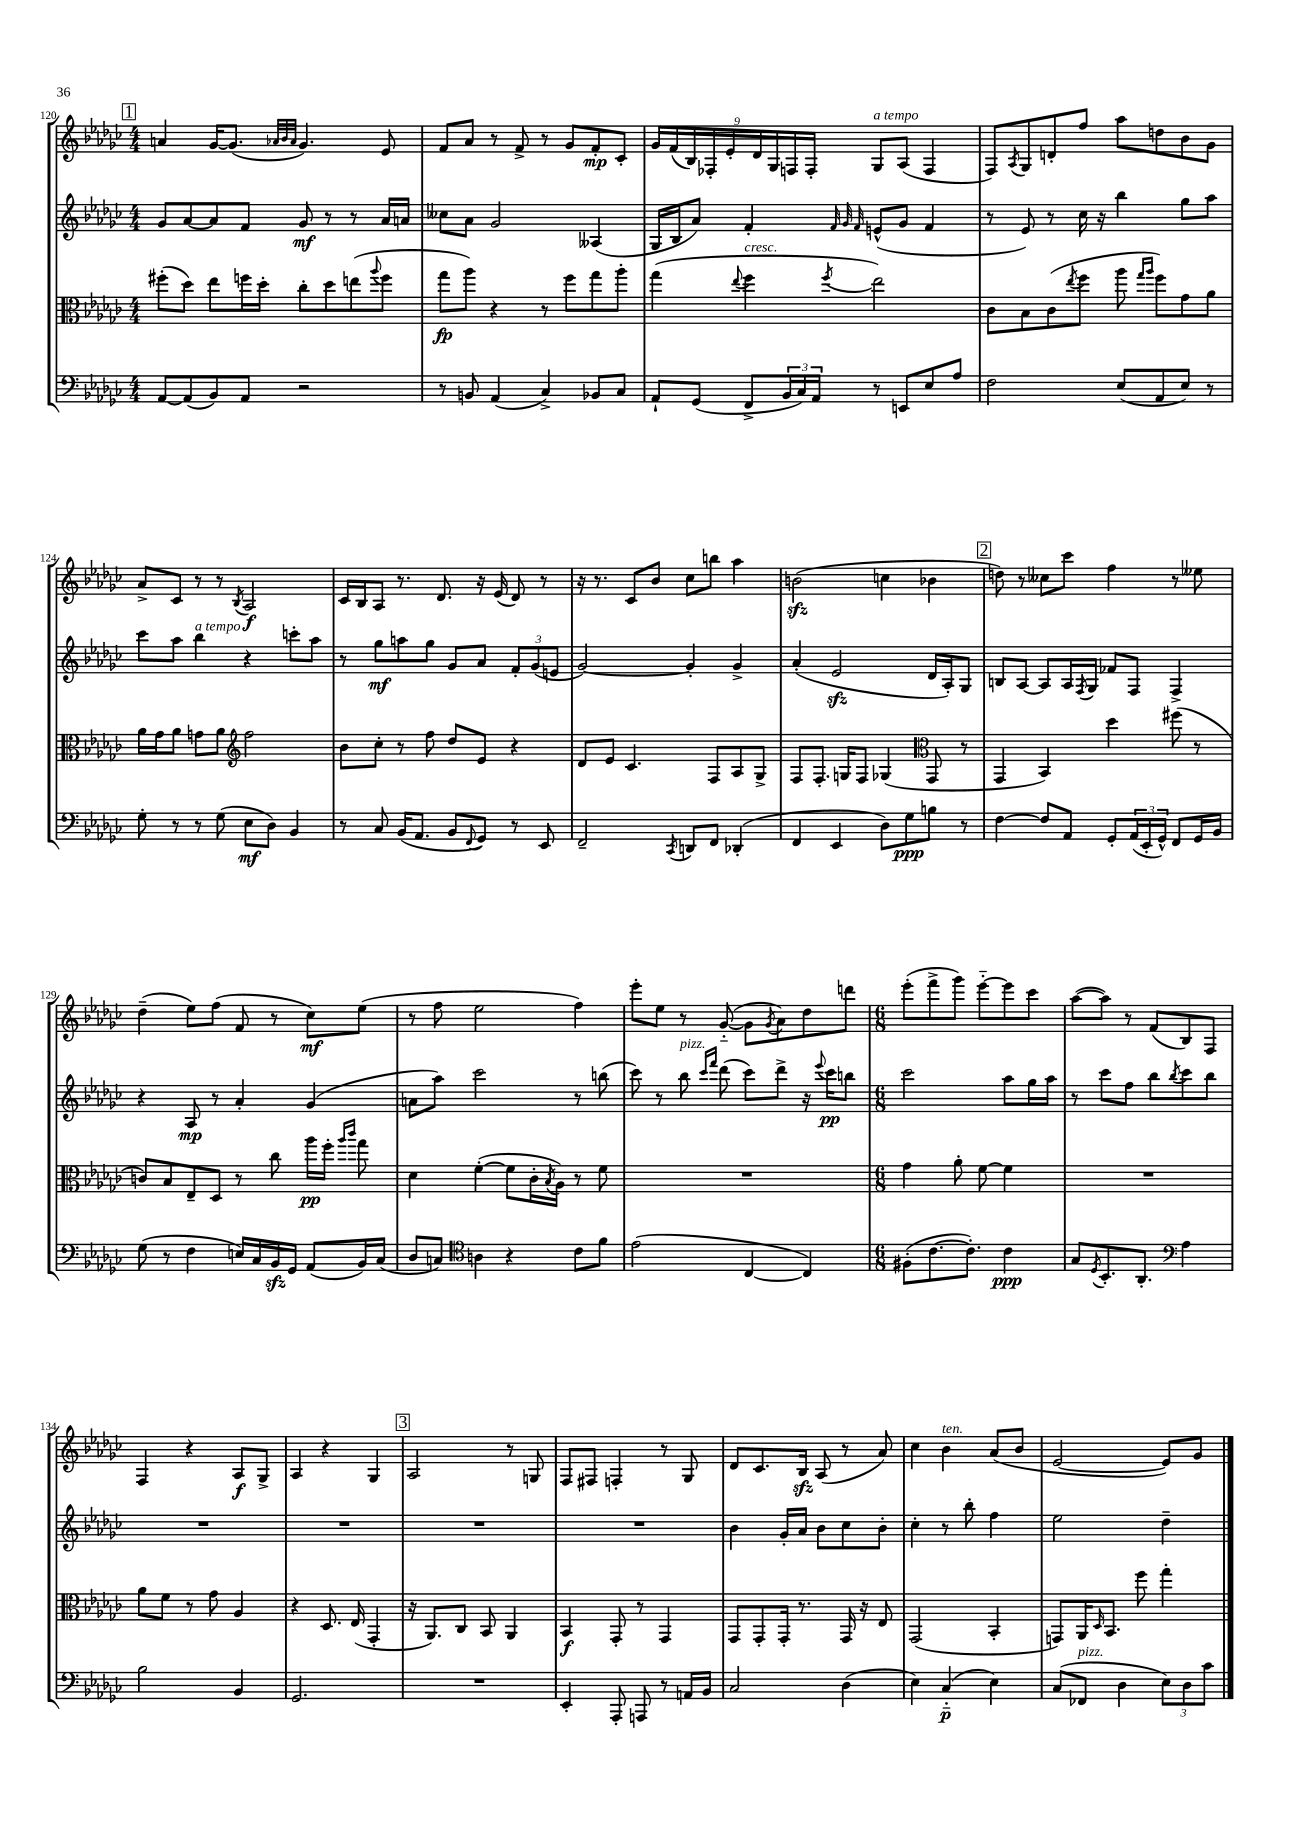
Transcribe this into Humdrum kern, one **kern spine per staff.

**kern	**kern	**kern	**kern
*staff4	*staff3	*staff2	*staff1
*clefF4	*clefC3	*clefG2	*clefG2
*k[b-e-a-d-g-c-]	*k[b-e-a-d-g-c-]	*k[b-e-a-d-g-c-]	*k[b-e-a-d-g-c-]
*M4/4	*M4/4	*M4/4	*M4/4
[8AA-	(8ff#'	8g-	4a
(8AA-]	8dd-)	[8a-	.
8BB-)	8ee-	8a-]	[16g-
.	.	.	(8.g-]
8AA-	16ff	8f	.
.	16dd-'	.	.
.	.	.	32qqa-
.	.	.	32qqb-
.	.	.	32qqa-
2r	8cc-'	8g-	4.g-)
.	8dd-	8r	.
.	(8ee	8r	.
.	8qqaa-	.	.
.	8ff	16a-	8e-
.	.	16a	.
=	=	=	=
8r	8gg-	8cc--	8f
8BB	8aa-)	8a-	8a-
(4AA-	4r	2g-	8r
.	.	.	8f^
4C-^)	8r	.	8r
.	8ff	.	8g-
8BB-	8gg-	(4A--	8f'
8C-	8aa-'	.	8c-'
=	=	=	=
8AA-`	(4gg-	16G-	18g-
.	.	.	(18f
.	.	16B-	.
.	.	.	18B-)
(8GG-	.	8a-)	.
.	.	.	18F-'
.	.	.	18e-'
.	8qqee-	.	.
8FF^	4ff	4f'	.
.	.	.	18d-
.	.	.	18G-
24BB-	.	.	.
.	.	.	18F
24C-)	.	.	.
.	.	.	18F'
24AA-	.	.	.
.	.	32qqf	.
.	.	32qqg-	.
.	8qff	32qqf	.
8r	2ee-)	(8e^^	8G-
8EE	.	8g-	(8A-
8E-	.	4f	4F
8A-	.	.	.
=	=	=	=
2F	8c-	8r	8F)
.	.	.	8qA-
.	8B-	8e-)	8G-
.	(8c-	8r	8d'
.	8qee-	.	.
.	8ff	16cc-	8ff
.	.	16r	.
(8E-	8aa-	4bb-	8aa-
.	16qqgg-	.	.
.	16qqaa-	.	.
8AA-	8ff)	.	8dd
8E-)	8g-	8gg-	8b-
8r	8a-	8aa-	8g-
=	=	=	=
8G-'	16a-	8ccc-	8a-^
.	16g-	.	.
8r	8a-	8aa-	8c-
8r	8g	4bb-	8r
(8G-	8a-	.	8r
*	*clefG2	*	*
.	.	.	8qB-
8E-	2ff	4r	2A-
8D-)	.	.	.
4BB-	.	8ccc'	.
.	.	8aa-	.
=	=	=	=
8r	8b-	8r	16c-
.	.	.	16B-
8C-	8cc-'	8gg-	8A-
(16BB-	8r	8aa	8.r
8.AA-	.	.	.
.	8ff	8gg-	.
.	.	.	8.d-
8BB-	8dd-	8g-	.
8qqFF	.	.	.
8GG-)	8e-	8a-	16r
.	.	.	(16e-
8r	4r	12f'	8d-)
.	.	(12g-	.
8EE-	.	.	8r
.	.	12e	.
=	=	=	=
2FF~	8d-	[2g-)	16r
.	.	.	8.r
.	8e-	.	.
.	4.c-	.	8c-
.	.	.	8b-
8qCC-	.	.	.
8DD	.	4g-']	8cc-
8FF	8F	.	8bb
(4DD-'	8A-	4g-^	4aa-
.	8G-^	.	.
=	=	=	=
4FF	8F	(4a-'	(2b
.	8.F'	.	.
4EE-	.	2e-	.
.	16G	.	.
.	8F	.	.
8D-)	(4G-	.	4cc
8G-	.	.	.
*	*clefC3	*	*
8B	8GG-	16d-	4b-
.	.	16A-')	.
8r	8r	8G-	.
=	=	=	=
[4F	4GG-	8B	8dd)
.	.	[8A-	8r
8F]	4BB-)	8A-]	8cc--
8AA-	.	16A-	8ccc-
.	.	8qF	.
.	.	16G-	.
8GG-'	4dd-	8f-	4ff
(24AA-	.	8F	.
24EE-'	.	.	.
24GG-^^)	.	.	.
8FF	(8ff#	4F^	8r
16GG-	8r	.	8ee--
16BB-	.	.	.
=	=	=	=
(8G-	8c)	4r	(4dd-~
8r	8B-	.	.
4F	8E-~	8A-	8ee-)
.	8D-	8r	(8ff
16E)	8r	4a-'	8f
16C-	.	.	.
16BB-	8cc-	.	8r
16GG-	.	.	.
(8AA-	16aa-	(4g-	8cc-)
.	16ff'	.	.
.	16qqaa-	.	.
.	16qqccc-	.	.
16BB-)	8gg-	.	(8ee-
(16C-	.	.	.
=	=	=	=
8D-	4d-	8a	8r
8C)	.	8aa-)	8ff
*clefC4	*	*	*
4A	([4f'	2ccc-	2ee-
4r	8f]	.	.
.	16c-'	.	.
.	8qB-	.	.
.	16A-)	.	.
8c-	8r	8r	4ff)
8f	8f	(8bb	.
=	=	=	=
(2e-	1r	8ccc-)	8eee-'
.	.	8r	8ee-
.	.	8bb-	8r
.	.	16qqccc-	.
.	.	16qqfff	.
.	.	(8ddd-	([8g-'~
[4C-	.	8ccc-)	8g-]
.	.	.	8qg-
.	.	8ddd-^	8a-)
4C-])	.	16r	8dd-
.	.	8qqeee-	.
.	.	16ccc-	.
.	.	8bb	8ddd
=	=	=	=
*M6/8	*M6/8	*M6/8	*M6/8
(8F#'	4g-	2ccc-	(8eee-'
[8.c-	.	.	8fff^
.	8a-'	.	8ggg-)
8.c-'])	.	.	.
.	[8f	.	[8eee-'~
4c-	4f]	8aa-	8eee-]
.	.	16gg-	8ccc-
.	.	16aa-	.
=	=	=	=
8G-	2.r	8r	([8aa-
8qD-	.	.	.
8.BB-'	.	8ccc-	8aa-])
.	.	8ff	8r
8.AA-'	.	.	.
.	.	8bb-	(8f
*clefF4	*	*	*
.	.	8qbb-	.
4A-	.	8ccc-	8B-)
.	.	8bb-	8F
=	=	=	=
2B-	8a-	2.r	4F
.	8f	.	.
.	8r	.	4r
.	8g-	.	.
4BB-	4A-	.	8A-
.	.	.	8G-^
=	=	=	=
2.GG-	4r	2.r	4A-
.	8.D-	.	4r
.	(16E-	.	.
.	4GG-'	.	4G-
=	=	=	=
2.r	16r	2.r	2A-
.	8.AA-)	.	.
.	8C-	.	.
.	8BB-	.	.
.	4AA-	.	8r
.	.	.	8G
=	=	=	=
4EE-'	4BB-	2.r	8F
.	.	.	8F#
8AAA-'	8GG-'	.	4F'
8AAA	8r	.	.
8r	4GG-	.	8r
16AA	.	.	8G-
16BB-	.	.	.
=	=	=	=
2C-	8GG-	4b-	8d-
.	8GG-'	.	8.c-
.	16GG-'	16g-'	.
.	8.r	16a-	16B-
.	.	8b-	(8A-
(4D-	16GG-	8cc-	8r
.	16r	.	.
.	8E-	8b-'	8a-)
=	=	=	=
4E-)	(2GG-	4cc-'	4cc-
(4C-'~	.	8r	4b-
.	.	8bb-'	.
4E-)	4BB-'	4ff	(8a-
.	.	.	8b-
=	=	=	=
(8C-	8GG)	2ee-	[2e-
8FF-	16AA-	.	.
.	16qqD-	.	.
.	8.BB-	.	.
4D-	.	.	.
.	8ff	.	.
12E-)	4gg-'	4dd-~	8e-])
12D-	.	.	.
.	.	.	8g-
12c-	.	.	.
==	==	==	==
*-	*-	*-	*-
